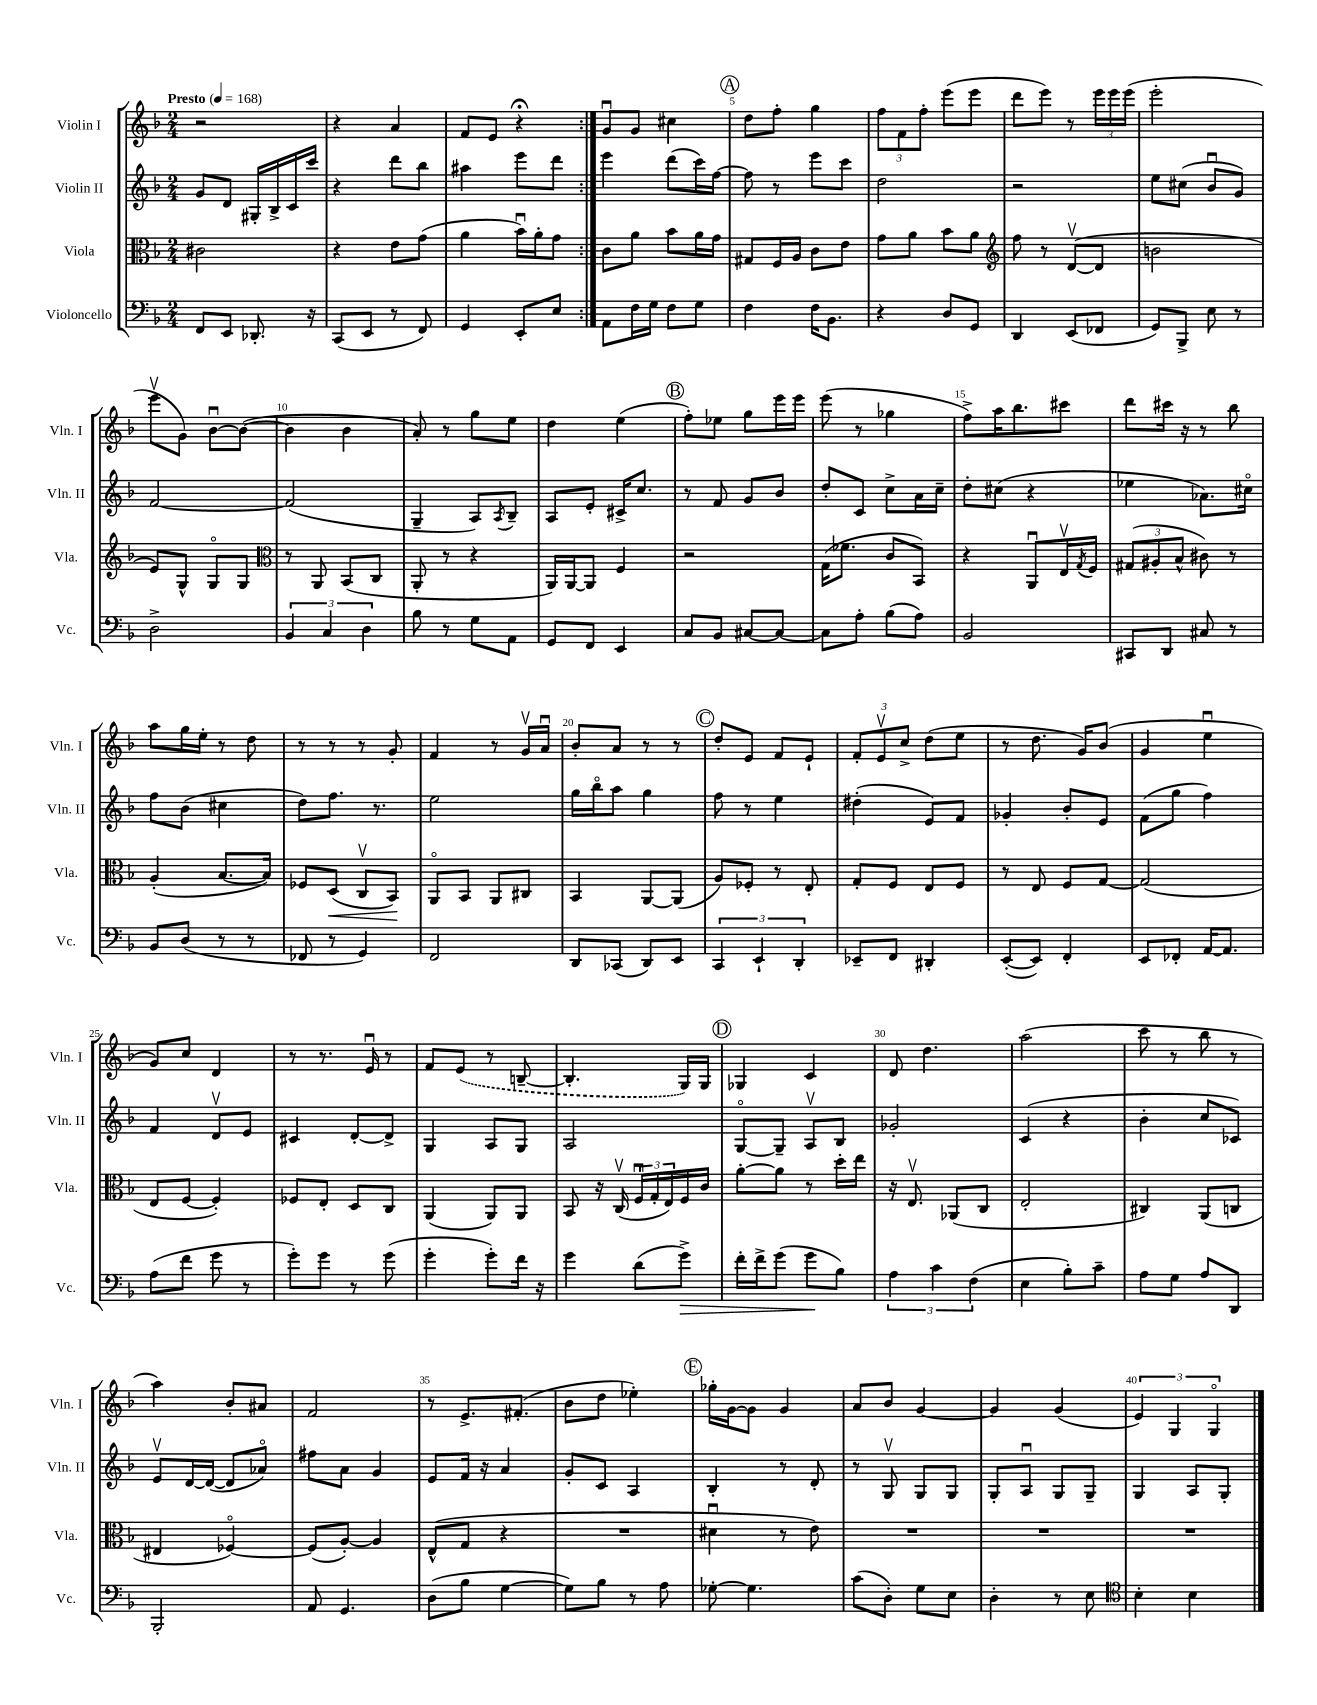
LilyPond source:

<<
\new StaffGroup <<
\new Staff = "s0" \with { instrumentName = "Violin I" shortInstrumentName = "Vln. I" } {
    \clef treble \key f \major \numericTimeSignature \time 2/4 \tempo "Presto" 4 = 168
    \repeat volta 2 { r2 |
    r4 a'4 |
    f'8 e'8 r4\fermata | }
    g'8\downbow g'8 cis''4 |
    \mark \markup { \circle "A" } d''8 f''8-. g''4 |
    \tuplet 3/2 { f''8 f'8 f''8-. } e'''8( e'''8 |
    d'''8 e'''8) r8 \tuplet 3/2 { e'''16 e'''16 e'''16( } |
    e'''2-. |
    e'''8\upbow g'8) bes'8~\downbow bes'8~( |
    bes'4 bes'4 |
    a'8-.) r8 g''8 e''8 |
    d''4 e''4( |
    \mark \markup { \circle "B" } f''8-.) ees''8 g''8 e'''16 e'''16 |
    e'''8( r8 ges''4 |
    f''8->) a''16 bes''8. cis'''8 |
    d'''8 cis'''16 r16 r8 bes''8 |
    a''8 g''16 e''16-. r8 d''8 |
    r8 r8 r8 g'8-. |
    f'4 r8 g'16\upbow a'16\downbow |
    bes'8-. a'8 r8 r8 |
    \mark \markup { \circle "C" } d''8-. e'8 f'8 e'8-! |
    \tuplet 3/2 { f'8-. e'8\upbow c''8-> } d''8( e''8 |
    r8 d''8. g'16) bes'8( |
    g'4 e''4\downbow |
    g'8) c''8 d'4 |
    r8 r8. e'16\downbow r8 |
    f'8 \once \slurDashed e'8( r8 b8~-- |
    b4.-. g16) g16 |
    \mark \markup { \circle "D" } ges4 c'4 |
    d'8 d''4. |
    a''2( |
    c'''8 r8 bes''8 r8 |
    a''4) bes'8-. ais'8 |
    f'2 |
    r8 e'8.-> fis'8.-.( |
    bes'8 d''8 ees''4-.) |
    \mark \markup { \circle "E" } ges''16-. g'16~ g'8 g'4 |
    a'8 bes'8 g'4~ |
    g'4 g'4( |
    \tuplet 3/2 { e'4) g4 g4\flageolet } \bar "|." |
}
\new Staff = "s1" \with { instrumentName = "Violin II" shortInstrumentName = "Vln. II" } {
    \clef treble \key f \major \numericTimeSignature \time 2/4
    \repeat volta 2 { g'8 d'8 gis16-. bes16-> c'16 c'''16 |
    r4 d'''8 bes''8 |
    ais''4 e'''8 d'''8 | }
    e'''4 d'''8( c'''16) f''16~ |
    \mark \markup { \circle "A" } f''8 r8 e'''8 c'''8 |
    d''2 |
    r2 |
    e''8 cis''8( bes'8\downbow g'8) |
    f'2~ |
    f'2( |
    g4-- a8) \acciaccatura { a8 } bes8-- |
    a8 e'8-. cis'16-> c''8. |
    \mark \markup { \circle "B" } r8 f'8 g'8 bes'8 |
    d''8-. c'8 c''8-> a'16 c''16-- |
    d''8-. cis''8( r4 |
    ees''4 aes'8.) cis''16\flageolet |
    f''8 bes'8( cis''4 |
    d''8) f''8. r8. |
    e''2 |
    g''16 bes''16\flageolet a''8 g''4 |
    \mark \markup { \circle "C" } f''8 r8 e''4 |
    dis''4-.( e'8) f'8 |
    ges'4-. bes'8-. e'8 |
    f'8( g''8 f''4) |
    f'4 d'8\upbow e'8 |
    cis'4 d'8~-. d'8-> |
    g4 a8 g8 |
    a2 |
    \mark \markup { \circle "D" } g8~\flageolet g8-- a8\upbow bes8 |
    ges'2-. |
    c'4( r4 |
    bes'4-. c''8 ces'8) |
    e'8\upbow d'16~ d'16~( d'8 aes'8\flageolet) |
    fis''8 a'8 g'4 |
    e'8 f'16 r16 a'4 |
    g'8-. c'8 a4 |
    \mark \markup { \circle "E" } bes4-. r8 d'8-. |
    r8 g8\upbow g8 g8 |
    g8-. a8\downbow g8 g8-- |
    g4 a8 g8-. \bar "|." |
}
\new Staff = "s2" \with { instrumentName = "Viola" shortInstrumentName = "Vla." } {
    \clef alto \key f \major \numericTimeSignature \time 2/4
    \repeat volta 2 { cis'2 |
    r4 e'8 g'8( |
    a'4 bes'16\downbow) a'16-. g'8 | }
    c'8 a'8 bes'8 a'16 g'16 |
    \mark \markup { \circle "A" } gis8 f16 a16 c'8 e'8 |
    g'8 a'8 bes'8 a'8 |
    \clef treble f''8 r8 d'8~\upbow( d'8 |
    b'2 |
    e'8) g8-^ g8\flageolet g8 |
    \clef alto r8 a,8 bes,8( c8 |
    a,8-. r8 r4 |
    a,16) a,16~ a,8 f4 |
    \mark \markup { \circle "B" } r2 |
    g16( fes'8. c'8 bes,8) |
    r4 a,8\downbow e16\upbow \acciaccatura { g8 } f16 |
    \tuplet 3/2 { gis8( ais8-. bes8-^ } cis'8) r8 |
    a4-.( bes8.~ bes16) |
    fes8 d8\<( c8\upbow bes,8\!) |
    a,8\flageolet bes,8 a,8 cis8 |
    bes,4 a,8~ a,8( |
    \mark \markup { \circle "C" } a8) fes8-. r8 e8-. |
    g8-. f8 e8 f8 |
    r8 e8 f8 g8~ |
    g2( |
    e8 f8~ f4-.) |
    fes8 e8-. d8 c8 |
    a,4( a,8) a,8 |
    bes,8 r16 c16\upbow( \tuplet 3/2 { f16\downbow g16-. e16) } f16 c'16 |
    \mark \markup { \circle "D" } a'8~-. a'8 r8 d''16-. e''16 |
    r16 e8.\upbow aes,8( c8 |
    e2-. |
    cis4) a,8( c8 |
    eis4 fes4~\flageolet) |
    fes8( a8~-.) a4 |
    e8-^( g8 r4 |
    R2 |
    \mark \markup { \circle "E" } dis'4\downbow r8 e'8) |
    R2 |
    R2 |
    R2 \bar "|." |
}
\new Staff = "s3" \with { instrumentName = "Violoncello" shortInstrumentName = "Vc." } {
    \clef bass \key f \major \numericTimeSignature \time 2/4
    \repeat volta 2 { f,8 e,8 des,8.-. r16 |
    c,8( e,8 r8 f,8) |
    g,4 e,8-. e8 | }
    a,8 f16 g16 f8 g8 |
    \mark \markup { \circle "A" } f4 f16 bes,8. |
    r4 d8 g,8 |
    d,4 e,8( fes,8 |
    g,8) bes,,8-> e8 r8 |
    d2-> |
    \tuplet 3/2 { bes,4 c4 d4 } |
    bes8 r8 g8 a,8 |
    g,8 f,8 e,4 |
    \mark \markup { \circle "B" } c8 bes,8 cis8~ cis8~ |
    cis8 a8-. bes8( a8) |
    bes,2 |
    cis,8 d,8 cis8 r8 |
    bes,8 d8( r8 r8 |
    fes,8 r8 g,4) |
    f,2 |
    d,8 ces,8( d,8) e,8 |
    \mark \markup { \circle "C" } \tuplet 3/2 { c,4 e,4-! d,4-. } |
    ees,8-- f,8 dis,4-. |
    e,8~-.( e,8) f,4-. |
    e,8 fes,8-. a,16~ a,8. |
    a8( f'8 g'8 r8 |
    g'8-.) g'8 r8 g'8( |
    g'4-. g'8-.) f'16 r16 |
    g'4 d'8( g'8->\>) |
    \mark \markup { \circle "D" } f'16-. f'16-> g'8( g'8\! bes8) |
    \tuplet 3/2 { a4 c'4 f4( } |
    e4 bes8-.) c'8-- |
    a8 g8 a8 d,8 |
    bes,,2-. |
    a,8 g,4. |
    d8( bes8 g4~ |
    g8) bes8 r8 a8 |
    \mark \markup { \circle "E" } ges8~-. ges4. |
    c'8( d8-.) g8 e8 |
    d4-. r8 e8 |
    \clef tenor bes4-. bes4 \bar "|." |
}
>>
>>
\layout { \context { \Score \override BarNumber.break-visibility = ##(#f #t #t) barNumberVisibility = #(every-nth-bar-number-visible 5) } }
